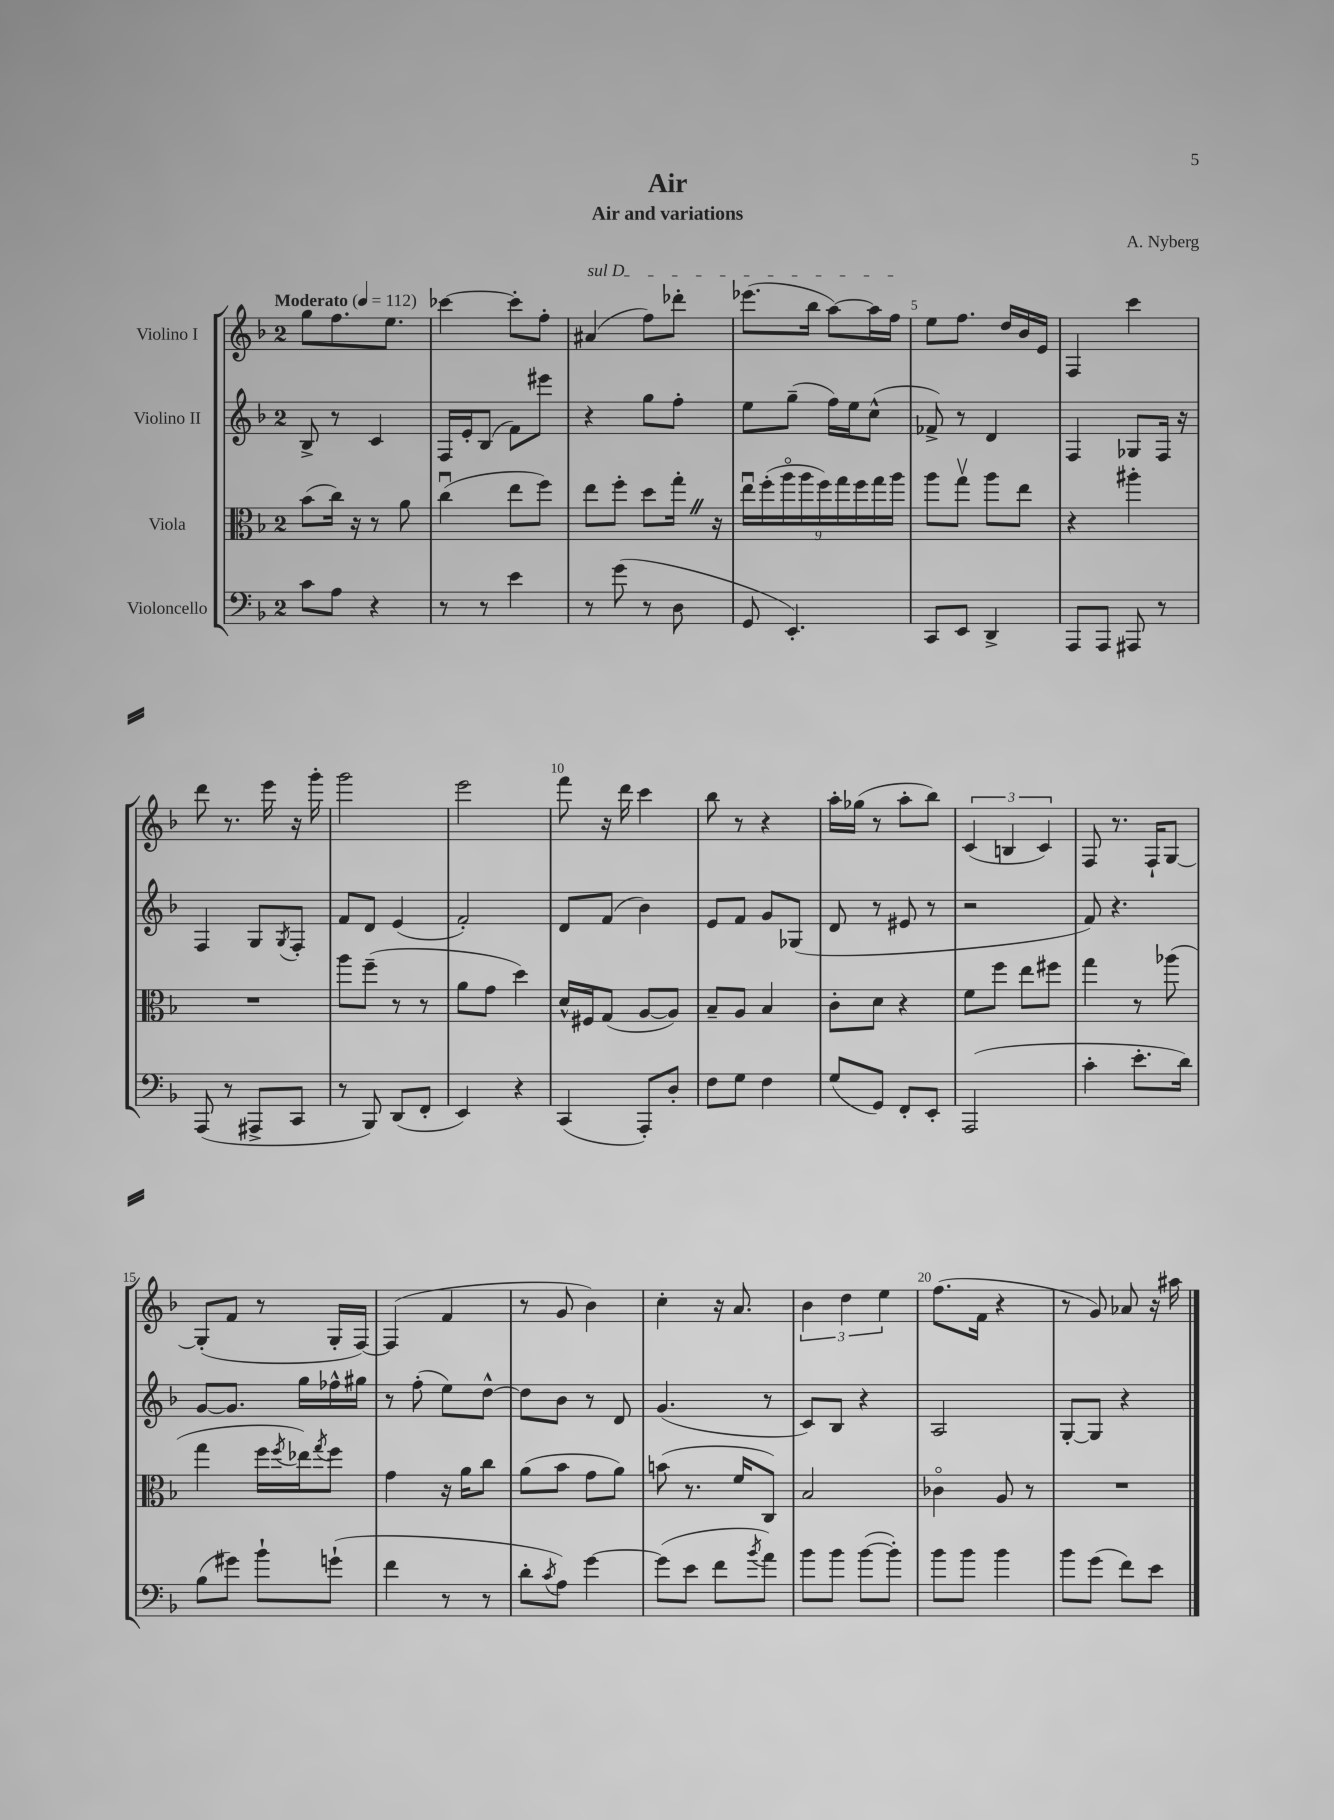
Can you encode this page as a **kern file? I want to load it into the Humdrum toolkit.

**kern	**kern	**kern	**kern
*part4	*part3	*part2	*part1
*staff4	*staff3	*staff2	*staff1
*I"Violoncello	*I"Viola	*I"Violino II	*I"Violino I
*clefF4	*clefC3	*clefG2	*clefG2
*k[b-]	*k[b-]	*k[b-]	*k[b-]
*M2/4	*M2/4	*M2/4	*M2/4
*MM112	*MM112	*MM112	*MM112
=1	=1	=1	=1
!	!	!	!LO:TX:a:B:t=Moderato
8c\L	(8b-\L	8B-^/	8gg\L
8A\J	16cc\Jk)	8r	8.ff\
.	16r	.	.
4r	8r	4c/	.
.	.	.	8.ee\J
.	8a\	.	.
=2	=2	=2	=2
8r	(4ccu\	16F/LL	[4ccc-X\
.	.	16e'/J	.
8r	.	(8B-/J	.
4e\	8ee\L	8f\L)	8ccc-'\L]
.	8ff\J)	8eee#X\J	8ff'\J
=3	=3	=3	=3
!	!	!	!LO:TX:a:i:t=sul D
8r	8ee\L	4r	(4a#X/
(8g\	8ff'\J	.	.
8r	8dd\L	8gg\L	8ff\L)
8D\	16gg'Z\Jk	8ff'\J	8ddd-X'\J
.	16r	.	.
=4	=4	=4	=4
8GG/	18eeu\LL	8ee\L	(8.eee-X\L
.	(18ff'\	.	.
.	18aa\	.	.
4.EE'/)	.	(8gg~\J	.
.	18aa\	.	.
.	.	.	16bb-\Jk
.	18ff\)	.	.
.	.	16ff\LL)	[8aa\L)
.	18gg\	.	.
.	.	16ee\J	.
.	18ff\	.	.
.	.	(8cc^^\J	16aa\L]
.	18gg\	.	.
.	.	.	16ff\JJ
.	18aa\JJ	.	.
=5	=5	=5	=5
8CC/L	8aa\L	8f-X^/)	8ee\L
8EE/J	8ggv\J	8r	8.ff\J
4DD^/	8aa\L	4d/	.
.	.	.	16dd/LL
.	8ee\J	.	16b-/
.	.	.	16e/JJ
=6	=6	=6	=6
8AAA/L	4r	4F/	4F/
8AAA/J	.	.	.
8AAA#X/	4aa#X'\	8G-X/L	4ccc\
8r	.	16F/Jk	.
.	.	16r	.
!!LO:LB:g=z
=7	=7	=7	=7
(8AAA/	2r	4F/	8ddd\
8r	.	.	8.r
8AAA#X^/L	.	8G/L	.
.	.	.	16eee\
.	.	8qG/	.
8CC/J	.	8F'/J	16r
.	.	.	16ggg'\
=8	=8	=8	=8
8r	8aa\L	8f/L	2ggg\
8BBB-/)	(8ff~\J	8d/J	.
(8DD/L	8r	(4e/	.
8FF'/J	8r	.	.
=9	=9	=9	=9
4EE/)	8a\L	2f'/)	2eee\
.	8g\J	.	.
4r	4dd\)	.	.
=10	=10	=10	=10
(4CC/	16d^^/LL	8d/L	8fff\
.	16F#X/J	.	.
.	(8G/J	(8f/J	16r
.	.	.	16ddd\
8AAA'/L)	[8A/L	4b-\)	4ccc\
8D'/J	8A/J])	.	.
=11	=11	=11	=11
8F\L	8B-~/L	8e/L	8bb-\
8G\J	8A/J	8f/J	8r
4F\	4B-/	8g/L	4r
.	.	(8G-X/J	.
=12	=12	=12	=12
(8G/L	8c'\L	8d/	16aa'\LL
.	.	.	(16gg-X\JJ
8GG/J)	8d\J	8r	8r
8FF'/L	4r	8e#X/	8aa'\L
8EE'/J	.	8r	8bb-\J)
=13	=13	=13	=13
(2AAA/	8f\L	2r	(6c/
.	8ff\J	.	.
.	.	.	6Bn/
.	8ee\L	.	.
.	.	.	6c/)
.	8ff#X\J	.	.
=14	=14	=14	=14
4c'\	4gg\	8f/)	8F/
.	.	4.r	8.r
8.e'\L	8r	.	.
.	.	.	16F`/KL
.	(8aa-X\	.	[8G/J
16d\Jk)	.	.	.
!!LO:LB:g=z
=15	=15	=15	=15
(8B-\L	4gg\	[8g/L	(8G'/L]
8g#X\J)	.	8.g/J]	8f/J
8b-`\L	16ff\LL	.	8r
.	8qff/	.	.
.	16ee-X\J)	16gg\LL	.
.	8qgg/	.	.
(8gn`\J	8ff\J	16ff-X^^\	16G'/LL
.	.	16gg#X\JJ	[16F/JJ)
=16	=16	=16	=16
4f\	4g\	8r	(4F/]
.	.	(8ff'\	.
8r	16r	8ee\L)	4f/
.	16a\KL	.	.
8r	8cc\J	[8dd^^\J	.
=17	=17	=17	=17
8d'\L	(8a\L	8dd\L]	8r
8qc/	.	.	.
8A\J)	8b-\J	8b-\J	8g/
[4g\	8g\L	8r	4b-\)
.	8a\J)	8d/	.
=18	=18	=18	=18
(8g\L]	(8bn\	(4.g/	4cc'\
8e\J	8.r	.	.
8f\L	.	.	16r
.	16f/KL	.	8.a/
8qb-/	.	.	.
8a\J)	8C/J)	8r	.
=19	=19	=19	=19
8b-\L	2B-/	8c/L)	6b-\
8b-\J	.	8B-/J	.
.	.	.	6dd\
([8b-\L	.	4r	.
.	.	.	6ee\
8b-'\J])	.	.	.
=20	=20	=20	=20
8b-\L	4c-X\	2A/	(8.ff\L
8b-\J	.	.	.
.	.	.	16f\Jk
4b-\	8A/	.	4r
.	8r	.	.
=21	=21	=21	=21
8b-\L	2r	[8G'/L	8r
(8g\J	.	8G/J]	8g/)
8f\L)	.	4r	8a-X/
8e\J	.	.	16r
.	.	.	16aa#X\
==	==	==	==
*-	*-	*-	*-
